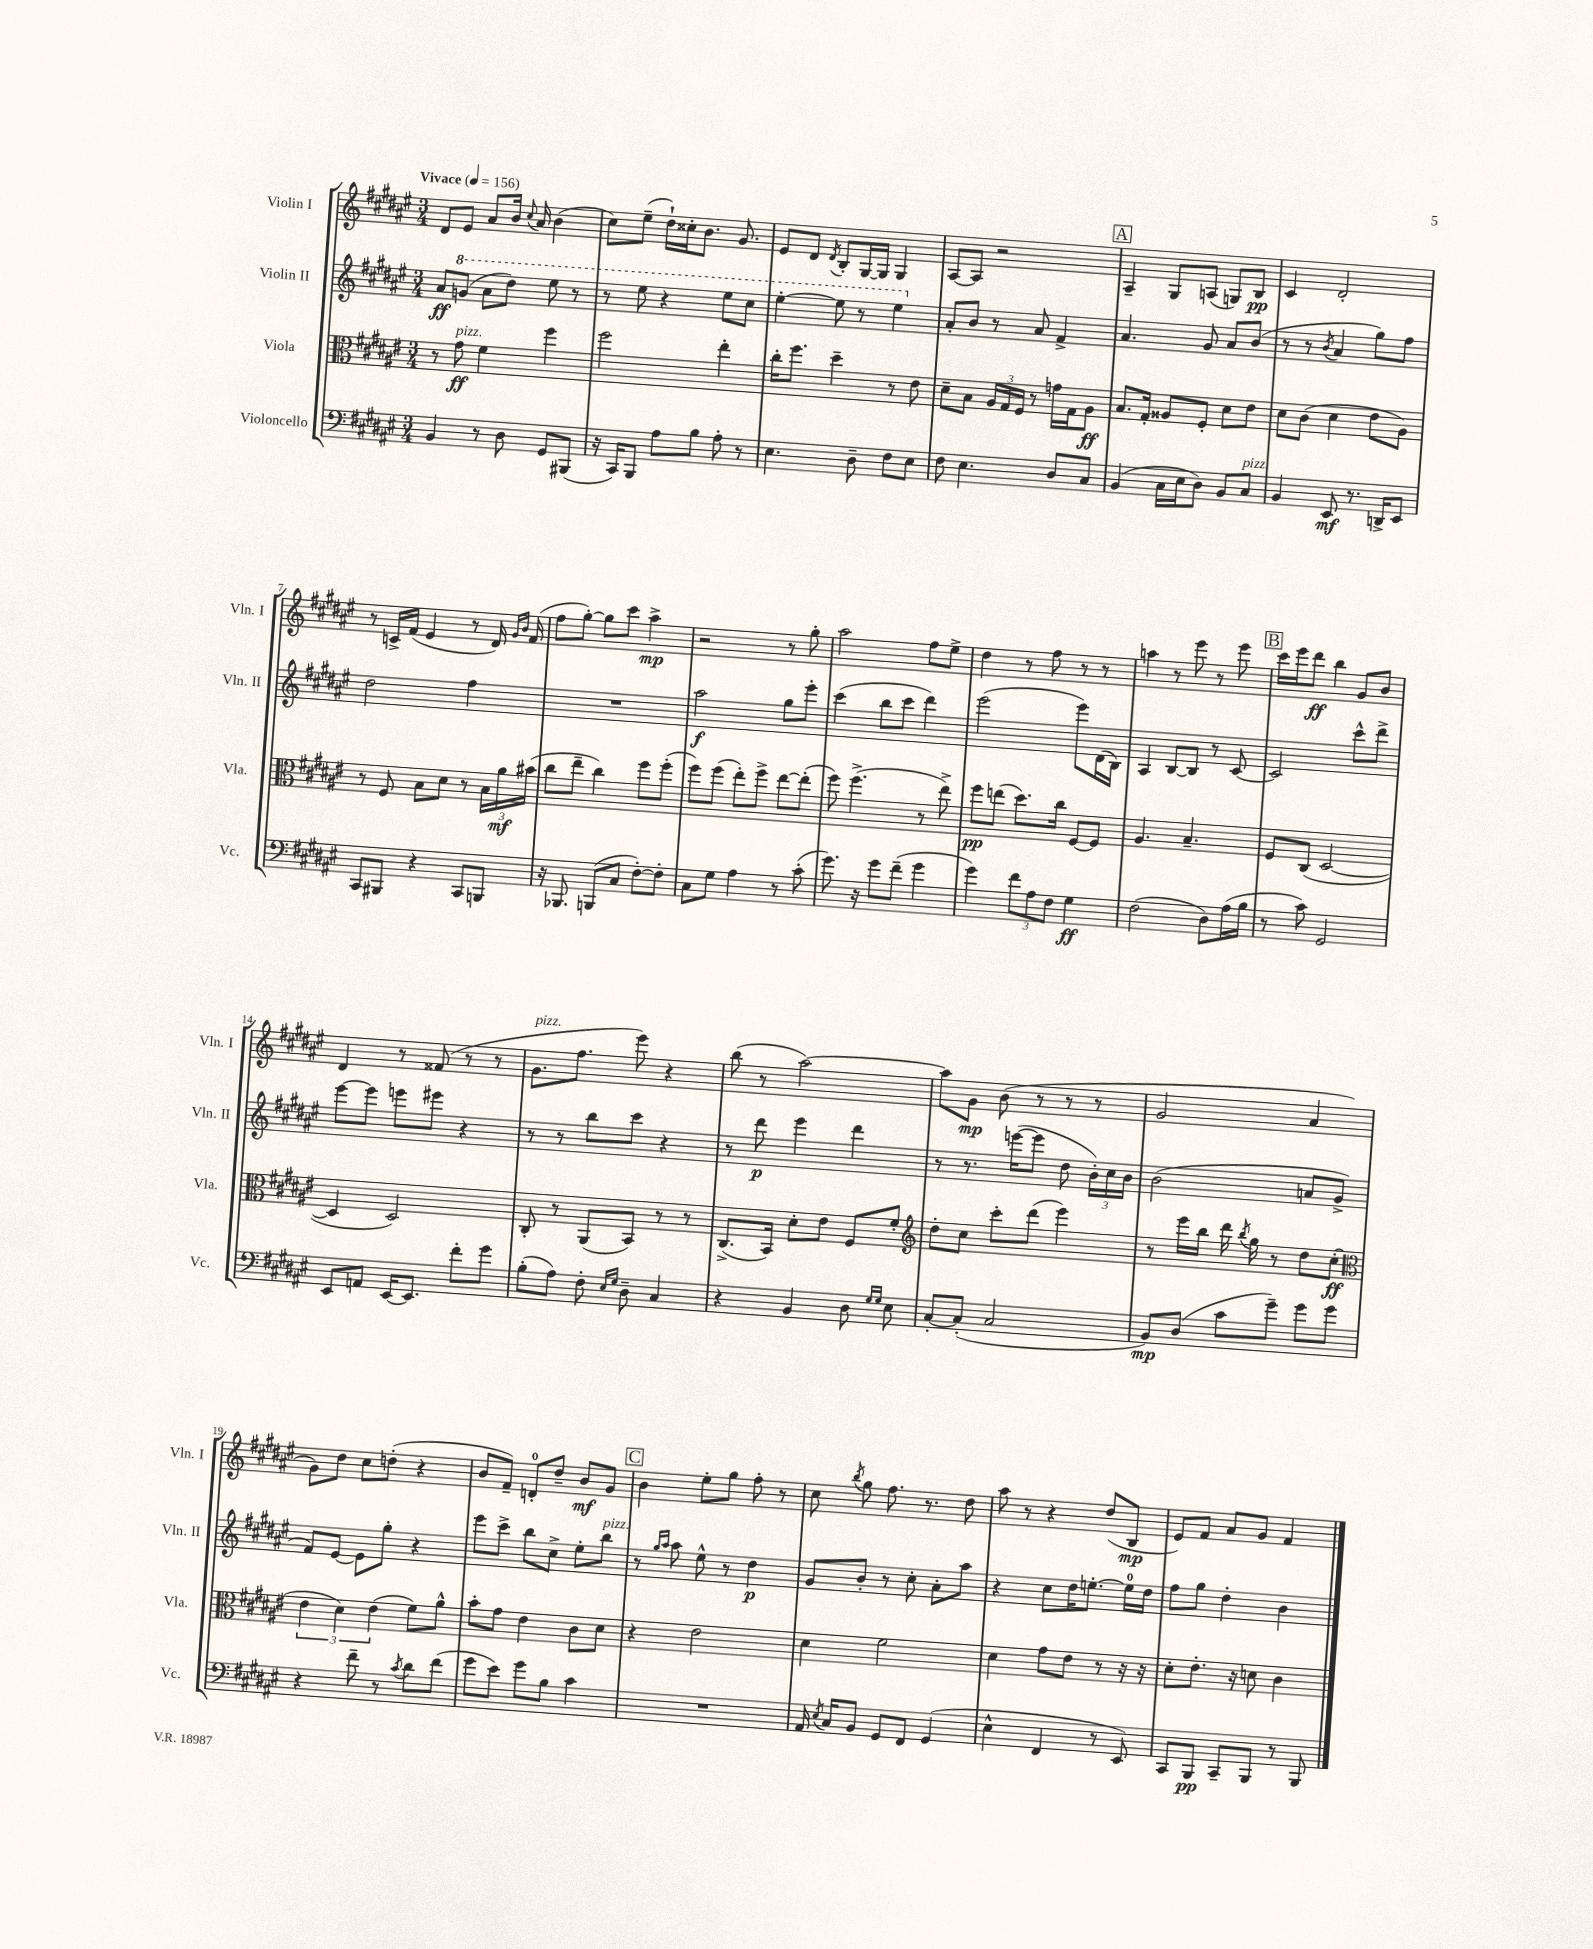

**kern	**kern	**kern	**kern
*staff4	*staff3	*staff2	*staff1
*clefF4	*clefC3	*clefG2	*clefG2
*k[f#c#g#d#a#e#]	*k[f#c#g#d#a#e#]	*k[f#c#g#d#a#e#]	*k[f#c#g#d#a#e#]
*M3/4	*M3/4	*M3/4	*M3/4
*MM156	*MM156	*MM156	*MM156
4BB/	8r	8a#/L	8d#/L
.	8g#\	(8gg/J	8e#/J
8r	4f#\	8aa#\L	8a#/L
8D#\	.	8ddd#\J)	16b/Jk
.	.	.	8qqcc#/
.	.	.	16a#/
8GG#/L	4ff#\	8eee#\	(4b\
(8BBB#/J	.	8r	.
=	=	=	=
16r	2ff#\	8r	8cc#\L)
16CC#/LK)	.	.	.
8BBB/J	.	8eee#\	(8ee#~\J
8A#\L	.	4r	16dd#`\LL)
.	.	.	16cc##'\J
8B\J	.	.	8.b\J
8A#'\	4ee#'\	8eee#\L	.
.	.	.	8.g#/
8r	.	8ccc#\J	.
=	=	=	=
4.E#\	16cc#'\LK	[4eee#'\	8e#/L
.	8.ff#\J	.	.
.	.	.	8d#/J
.	.	.	8qd#/
.	4dd#~\	8eee#\]	8B'/L
8D#~\	.	8r	[16G#/L
.	.	.	16G#/]JJ
8F#\L	8r	4eee#\	4G#/
8E#\J	8e#\	.	.
=	=	=	=
8F#\	8d#~\L	8a#'/L	[8A#/L
4.E#\	8B\J	8b/J	8A#/]J
.	24A#/LL	8r	2r
.	24G#/	.	.
.	24F#/JJ	.	.
.	8r	8a#/	.
8D#/L	16g\LL	4f#^/	.
.	16G#\J	.	.
8C#/J	8A#\J	.	.
=	=	=	=
(4BB/	8.B/L	4.a#/	4A#~/
.	16G#'/Jk	.	.
16C#\LL	8A##/L	.	8G#/L
16E#\J	.	.	.
8D#\J)	8F#'/J	8g#/	(8A/J
8BB/L	8d#\L	8a#/L	8G/L)
8C#/J	8e#\J	(8b/J	8B/J
=	=	=	=
4BB/	8d#\L	8r	4c#/
.	(8c#\J	8r	.
.	.	8qb/	.
8EE#/	4d#\	4a#/	2d#'/
8.r	.	.	.
.	8e#\L	8gg#\L)	.
16DD^/LK	.	.	.
8EE#/J	8A#\J)	8ff#\J	.
=	=	=	=
8CC#/L	8r	2dd#\	8r
8BBB#/J	8F#/	.	16c^/LL
.	.	.	(16f#/JJ
4r	8B\L	.	4e#/
.	8d#\J	.	.
8CC#/L	8r	4ff#\	8r
8BBB/J	24B\LL	.	16d#/)
.	24a#\	.	.
.	.	.	16qqg#/LL
.	.	.	16qqb/JJ
.	.	.	(16f#/
.	(24b#\JJ	.	.
=	=	=	=
16r	8cc#\L	2.r	8ff#\L
8.BBB-/	.	.	.
.	8ee#~\J	.	[8gg#'\J)
(8BBB/L	4cc#\)	.	8gg#\]L
8C#/J	.	.	8ccc#\J
[8F#'\L)	8ff#\L	.	4aa#^\
8F#'\]J	(8ff#'\J	.	.
=	=	=	=
8C#\L	8ff#\L)	2aa#\	2r
8G#\J	(8ff#\J	.	.
4A#\	8ee#'\L)	.	.
.	8ff#^\J	.	.
8r	[8ee#\L	8gg#\L	8r
(8c#'\	(8ee#'\]J	8eee#'\J	8gg#'\
=	=	=	=
8.g#\)	8ff#\)	(4ccc#\	2aa#\
.	(4.ff#^\	.	.
16r	.	.	.
8g#\L	.	8bb\L	.
(8f#~\J	.	8ccc#\J	.
4g#\	8r	4ddd#\)	8ff#\L
.	8ee#^\)	.	8ee#^\J
=	=	=	=
4g#\)	8ff#\L	(2eee#\	4dd#\
.	(8ee\J	.	.
12f#\L	8.dd#\L)	.	8r
12A#\	.	.	.
.	.	.	8ff#\
12F#\J	.	.	.
.	16cc#\Jk	.	.
4G#\	[8F#/L	8eee#\L)	8r
.	8F#/]J	(16d#\L	8r
.	.	16B\JJ)	.
=	=	=	=
(2F#\	4.A#/	4A#/	4aa\
.	.	[8B/L	8r
.	4.B~/	8B/]J	8eee#\
8D#\L)	.	8r	8r
(16A#\L	.	[8c#/	8eee#\
16B\JJ	.	.	.
=	=	=	=
8r	8F#/L	2c#/]	16ccc#\LL
.	.	.	16eee#\J
8c#\)	(8C#/J	.	8ddd#\J
2GG#/	[2D#/	.	4bb\
.	.	8ccc#^^\L	8g#/L
.	.	8ddd#^\J	8b/J
=	=	=	=
8EE#/L	4D#/]	[8eee#\L	4d#/
8AA/J	.	8eee#\]J	.
[16EE#/LK	2D#/)	8eee\L	8r
8.EE#/]J	.	.	.
.	.	8eee#\J	(8f##/
8f#'\L	.	4r	8r
8g#\J	.	.	8r
=	=	=	=
(8B'\L	8C#'/	8r	8.g#\L
8A#\J)	8r	8r	.
.	.	.	8.ff#\J
8F#'\	(8AA#/L	8bb\L	.
16qqE#/LL	.	.	.
16qqG#/JJ	.	.	.
8D#~\	8BB/J)	8ccc#\J	8eee#\)
4C#/	8r	4r	4r
.	8r	.	.
=	=	=	=
4r	(8.C#^/L	8r	(8bb\
.	.	8ddd#\	8r
.	16BB/Jk)	.	.
4BB/	8d#'\L	4eee#\	[2aa#\)
.	8e#\J	.	.
8D#\	8F#/L	4ddd#\	.
16qqG#/LL	.	.	.
16qqG#/JJ	.	.	.
8E#\	8f#'/J	.	.
=	=	=	=
*	*clefG2	*	*
[8C#'/L	8dd#'\L	8r	8aa#\]L
(8C#'/]J	8cc#\J	8.r	8g#\J
2C#/	8ccc#'\L	.	(8b\
.	.	([16eee\LK	.
.	(8ddd#\J	8eee\]J	8r
.	4eee#\)	8dd#\	8r
.	.	24b'\LL)	8r
.	.	24cc#\	.
.	.	24b\JJ	.
=	=	=	=
8BB/L)	8r	(2b\	2g#/
(8D#/J	16eee#\LL	.	.
.	16bb\JJ	.	.
8c#\L	16ddd#\	.	.
.	8qbb/	.	.
.	16gg#\	.	.
8g#~\J)	8r	.	.
8g#\L	8dd#\L	8a/L	4a#/
8g#\J	(8cc#'\J	8g#^/J	.
=	=	=	=
*	*clefC3	*	*
4r	6e#\	8f#/L)	8g#\L)
.	.	[8e#/J	8dd#\J
.	6d#\)	.	.
8f#~\	.	8e#\]L	8cc#\L
.	(6e#\	.	.
8r	.	8gg#'\J	(8dd'\J
8qc#/	.	.	.
8d#\L	8f#\L)	4r	4r
(8f#\J	8a#^^\J	.	.
=	=	=	=
8g#\L	8b'\L	8eee#\L	8b/L
8e#\J)	8g#\J	8ccc#^\J	8f#~/J)
8g#\L	4e#\	8bb\L	8d'/L
8B\J	.	8cc#^\J	8dd#~/J
4c#\	8c#\L	8ee#'\L	8b/L
.	8d#\J	8bb\J	8g#/J
=	=	=	=
2.r	4r	8r	4b\
.	.	16qqgg#/LL	.
.	.	16qqaa#/JJ	.
.	.	8aa#\	.
.	2e#\	8ee#^^\	8ee#'\L
.	.	8r	8gg#\J
.	.	4dd#\	8ff#'\
.	.	.	8r
=	=	=	=
16AA#/	4d#\	8g#/L	8cc#\
8qE#/	.	.	.
16C#/LK	.	.	.
.	.	.	8qbb/
8BB/J	.	8b'/J	8gg#\
8GG#/L	2f#\	8r	8.ff#\
8FF#/J	.	8cc#'\	.
.	.	.	8.r
(4GG#/	.	8a#'\L	.
.	.	8aa#\J	8dd#\
=	=	=	=
4E#^^\	4d#\	4r	8aa#\
.	.	.	8r
4FF#/	8g#\L	8cc#\L	4r
.	8e#\J	16dd#\K	.
.	.	[8.ee'\J	.
8r	8r	.	(8dd#/L
8EE#/)	16r	16ee\]LL	8B/J
.	16r	16dd#\JJ	.
=	=	=	=
8CC#/L	8d#'\L	8ff#\L	8e#/L)
8BBB/J	8.e#'\J	8gg#\J	8f#/J
8CC#~/L	.	4dd#'\	8a#/L
.	16r	.	.
8BBB/J	8d\	.	8g#/J
8r	4c#\	4b\	4f#/
8BBB/	.	.	.
==	==	==	==
*-	*-	*-	*-
